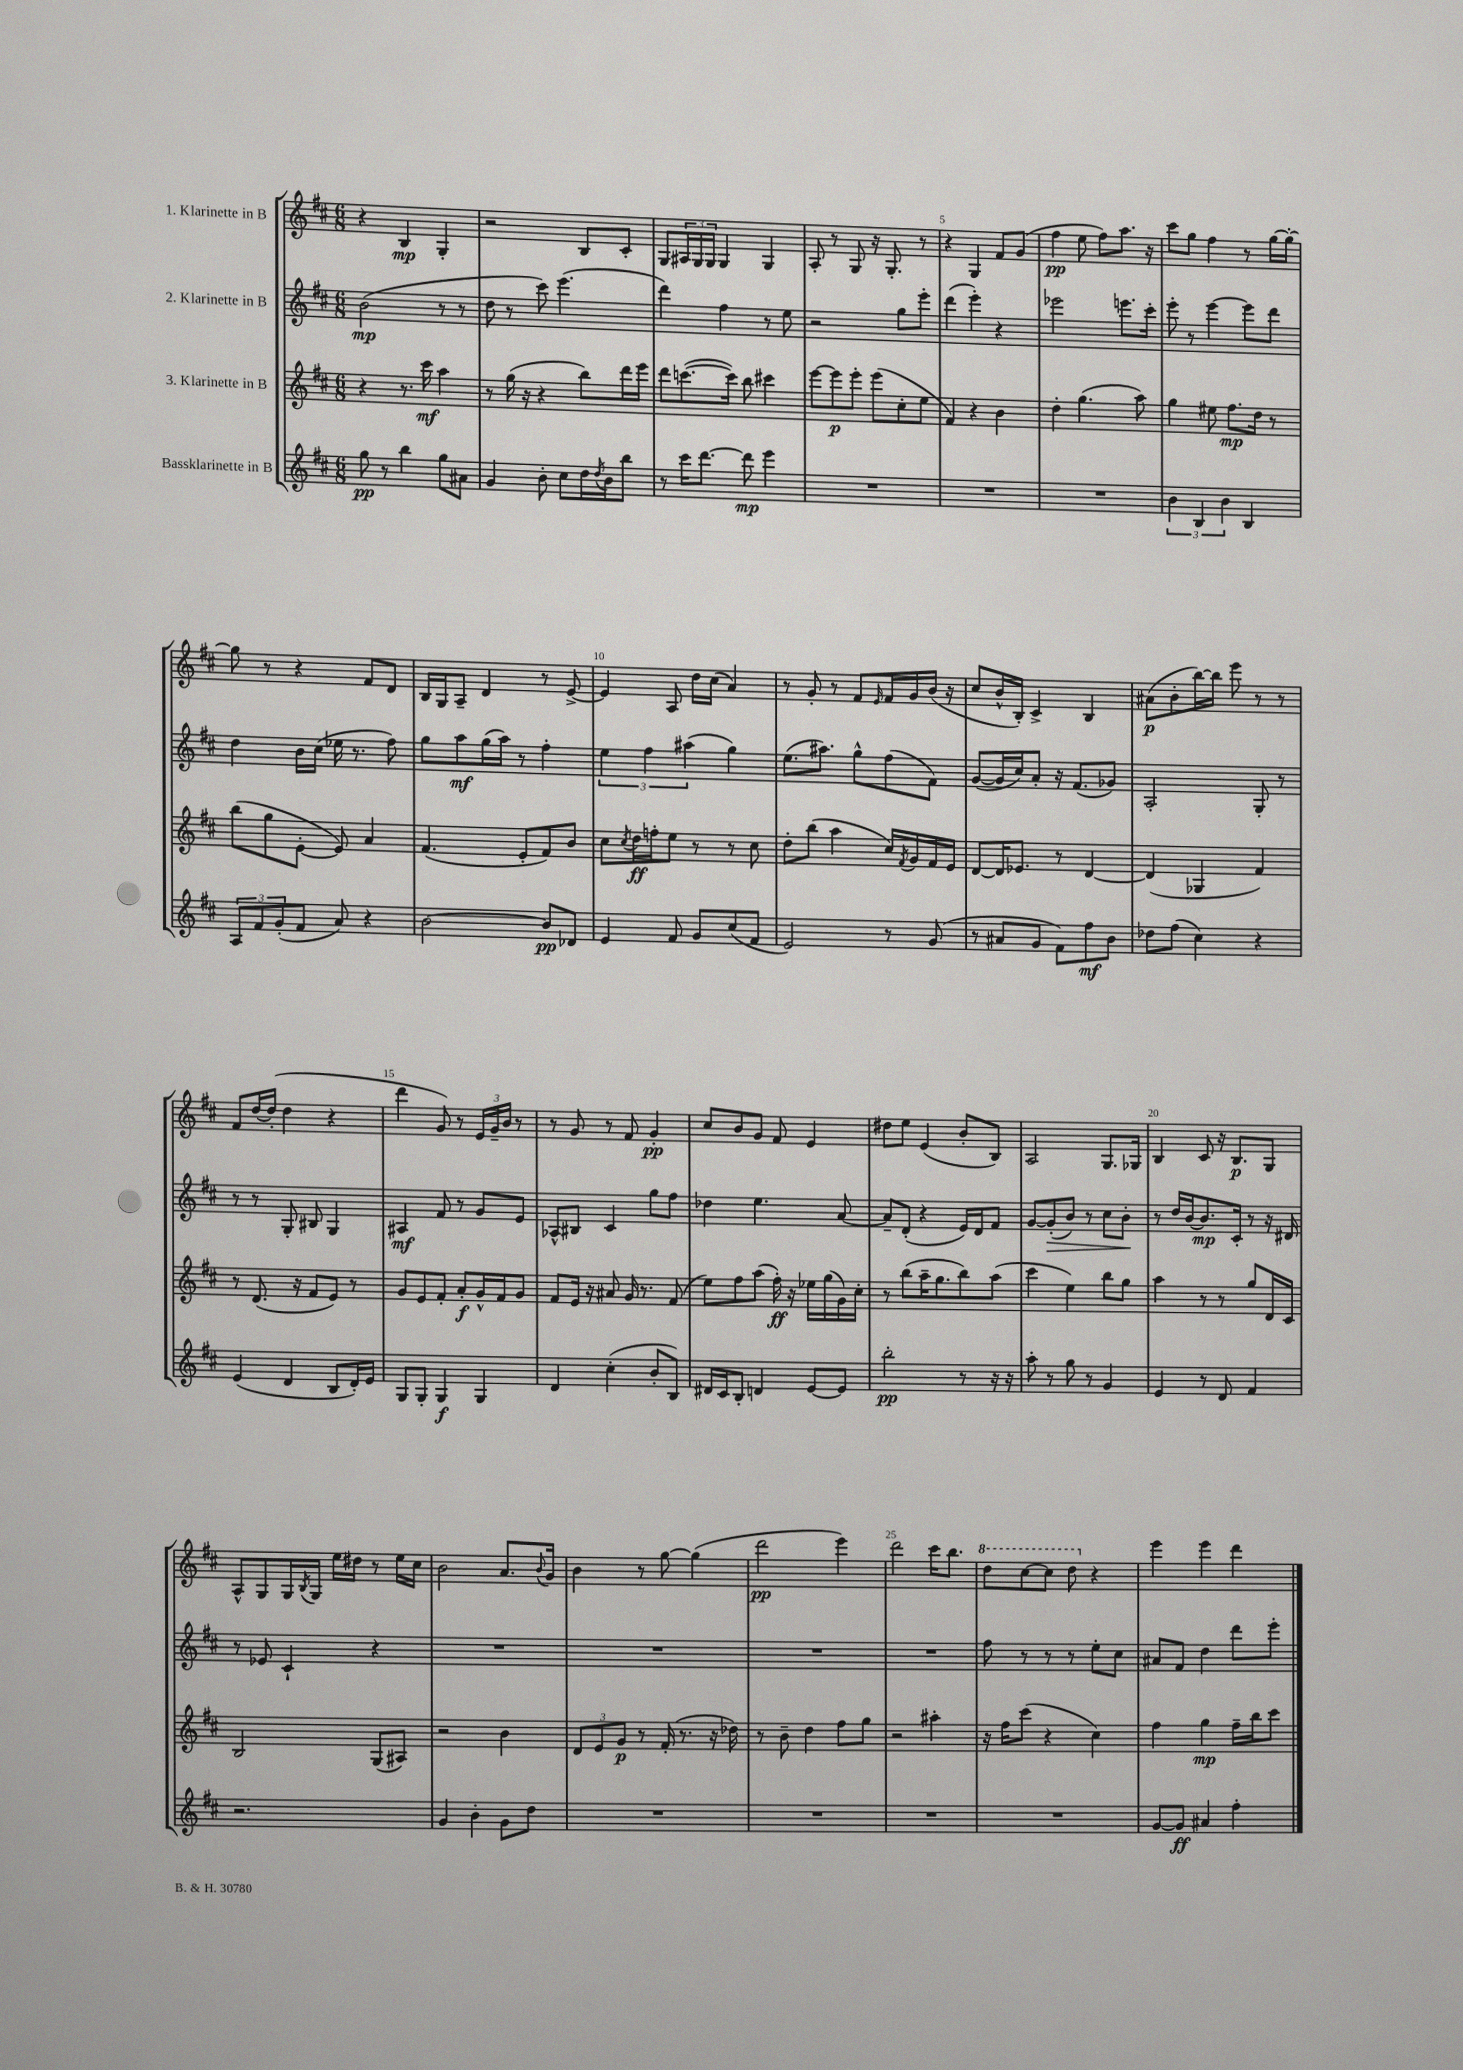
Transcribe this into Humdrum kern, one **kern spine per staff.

**kern	**kern	**kern	**kern
*staff4	*staff3	*staff2	*staff1
*clefG2	*clefG2	*clefG2	*clefG2
*k[f#c#]	*k[f#c#]	*k[f#c#]	*k[f#c#]
*M6/8	*M6/8	*M6/8	*M6/8
8gg	4r	(2b	4r
8r	.	.	.
4bb	8.r	.	4B
.	16ccc#	.	.
8gg	4aa	8r	4G'
8a#	.	8r	.
=	=	=	=
4g	8r	8dd	2r
.	(16gg	8r	.
.	16r	.	.
8b'	4r	8ccc#)	.
8cc#	.	(4.eee	.
16dd	8bb)	.	8B
8qdd	.	.	.
16b	.	.	.
8bb	16ddd	.	8c#'
.	16eee	.	.
=	=	=	=
8r	8ddd	4ddd)	8G
16ccc#	([8.ccc	.	24A#
.	.	.	24G
[8.ddd	.	.	.
.	.	.	24G
.	.	4ff#	4G
.	16ccc])	.	.
8ddd]	8bb	.	.
4eee	4ccc#	8r	4G
.	.	8ee	.
=	=	=	=
2.r	[8eee	2r	8A'
.	8eee]	.	8r
.	8eee'	.	8G
.	(8eee	.	16r
.	.	.	8.G'
.	8cc#'	8gg	.
.	8ee	8eee'	8r
=	=	=	=
2.r	4f#)	(4ddd	4r
.	4r	4eee')	4G
.	4b	4r	8f#
.	.	.	(8g
=	=	=	=
2.r	4dd'	2eee-	4ff#
.	(4.gg	.	8ee
.	.	.	8ff#)
.	.	8.eee	8.aa
.	8aa)	.	.
.	.	16ccc#'	16r
=	=	=	=
6b	4gg	8eee'	8ccc#
.	.	8r	8gg
6B	.	.	.
.	8ee#	[4eee	4ff#
6b	.	.	.
.	8.ff#	.	.
4B	.	8eee]	8r
.	16dd	.	.
.	8r	8ddd	[16gg
.	.	.	16gg'_
=	=	=	=
12A	(8bb	4dd	8gg]
12f#	.	.	.
.	8gg	.	8r
(12g'	.	.	.
8f#	[8e'	16b	4r
.	.	(16cc#	.
8a)	8e])	16ee-	.
.	.	8.r	.
4r	4a	.	8f#
.	.	8ff#)	8d
=	=	=	=
[2b	(4.f#	8gg	16B
.	.	.	16G
.	.	8aa	8A~
.	.	(16gg	4d
.	.	16aa)	.
.	8e'	8r	.
8b]	8f#)	4ff#'	8r
8d-	8b	.	[8e^
=	=	=	=
4e	8cc#	6ee	4e]
.	8qcc#	.	.
.	16dd	.	.
.	.	6ff#	.
.	16ff'	.	.
8f#	8ee	.	8A
.	.	(6aa#	.
8g	8r	.	16dd
.	.	.	(16cc#
(8cc#	8r	4gg)	4a)
8f#	8cc#	.	.
=	=	=	=
2e)	8dd'	(8.ee	8r
.	(8bb	.	8g'
.	.	8.aa#)	.
.	4aa	.	8r
.	.	8gg^^	8f#
.	.	.	16qqe
8r	16cc#)	(8ff#	16f#
.	8qf#	.	.
.	16g	.	16g
(8g	16f#	8f#)	(16b
.	16e	.	16r
=	=	=	=
8r	[8d	([8g	8cc#
8a#	16d]	16g]	16b^^
.	8.e-	16cc#)	16B')
8g	.	8a'	4c#^
8f#)	8r	16r	.
.	.	(8.f#	.
8ff#	[4d	.	4B
8b	.	8g-)	.
=	=	=	=
8dd-	(4d]	2A'	(8a#
(8ff#	.	.	8b'
4cc#)	4G-	.	[16bb)
.	.	.	16bb]
.	.	.	8eee
4r	4f#)	8G'	8r
.	.	8r	8r
=	=	=	=
(4e	8r	8r	8f#
.	(8.d	8r	[16dd
.	.	.	(16dd']
4d	.	8G'	4dd
.	16r	.	.
.	8f#	8B#	.
8B	8e)	4G	4r
16d')	8r	.	.
16e	.	.	.
=	=	=	=
8G	8g	4A#	4ddd
8G'	8e	.	.
4G	8f#'	8f#	8g)
.	8a'	8r	8r
4G	16g^^	8g	24e
.	.	.	24g~
.	16f#	.	.
.	.	.	24b
.	8g	8e	8r
=	=	=	=
4d	8f#	8A-^^	8r
.	16e	8B#	8g
.	16r	.	.
(4cc#'	8a#	4c#	8r
.	16g	.	8f#
.	8.r	.	.
8b'	.	8gg	4g'
8B)	(8f#	8ff#	.
=	=	=	=
16d#	8ee)	4dd-	8cc#
16c#	.	.	.
8B'	8ff#	.	8b
4d	(8aa	4.ee	8g
.	16ff#')	.	8f#
.	16r	.	.
[8e	16ee-	.	4e
.	(16gg	.	.
8e]	16g)	[8a	.
.	16cc#'	.	.
=	=	=	=
2bb'	8r	8a~]	8dd#
.	(8bb	(8d'	8ee
.	16aa~	4r	(4e
.	8.gg	.	.
8r	8bb)	16e)	8b'
.	.	16d	.
16r	(8aa	8f#	8B)
16r	.	.	.
=	=	=	=
8aa'	4ccc#	[8g	2A
8r	.	(8g']	.
8gg	4ee)	8b)	.
8r	.	8r	.
4g	8bb	8cc#	8.G
.	8gg	8b'	.
.	.	.	16G-
=	=	=	=
4e	4aa	8r	4B
.	.	16dd	.
.	.	[16b	.
8r	8r	8.b]	8c#
8d	8r	.	16r
.	.	16c#'	8.B
4f#	8gg	8r	.
.	16d	16r	8G
.	16c#	16d#	.
=	=	=	=
2.r	2B	8r	8A^^
.	.	8e-	8G
.	.	4c#`	16G
.	.	.	8qB
.	.	.	16G
.	.	.	16ee
.	.	.	16dd#
.	(8G	4r	8r
.	8A#)	.	16ee
.	.	.	16cc#
=	=	=	=
4g	2r	2.r	2b
4b'	.	.	.
8g	4b	.	8.a
8dd	.	.	.
.	.	.	8qqb
.	.	.	16g
=	=	=	=
2.r	12d	2.r	4b
.	12e	.	.
.	12g	.	.
.	8r	.	8r
.	(16f#'	.	[8gg
.	8.r	.	.
.	.	.	(4gg]
.	16r	.	.
.	16dd-)	.	.
=	=	=	=
2.r	8r	2.r	2ddd
.	8b~	.	.
.	4dd	.	.
.	8ff#	.	4eee)
.	8gg	.	.
=	=	=	=
2.r	2r	2.r	2ddd
.	4aa#'	.	16ccc#
.	.	.	8.bb
=	=	=	=
2.r	16r	8ff#	8ddd
.	16ff#	.	.
.	(8ccc#	8r	[8ccc#
.	4r	8r	8ccc#]
.	.	8r	8ddd
.	4cc#)	8ee'	4r
.	.	8cc#	.
=	=	=	=
[8g	4ff#	8a#	4eee
8g]	.	8f#	.
4a#	4gg	4dd	4eee
4ff#'	16ff#~	8ddd	4ddd
.	16bb	.	.
.	8ccc#	8eee'	.
==	==	==	==
*-	*-	*-	*-
